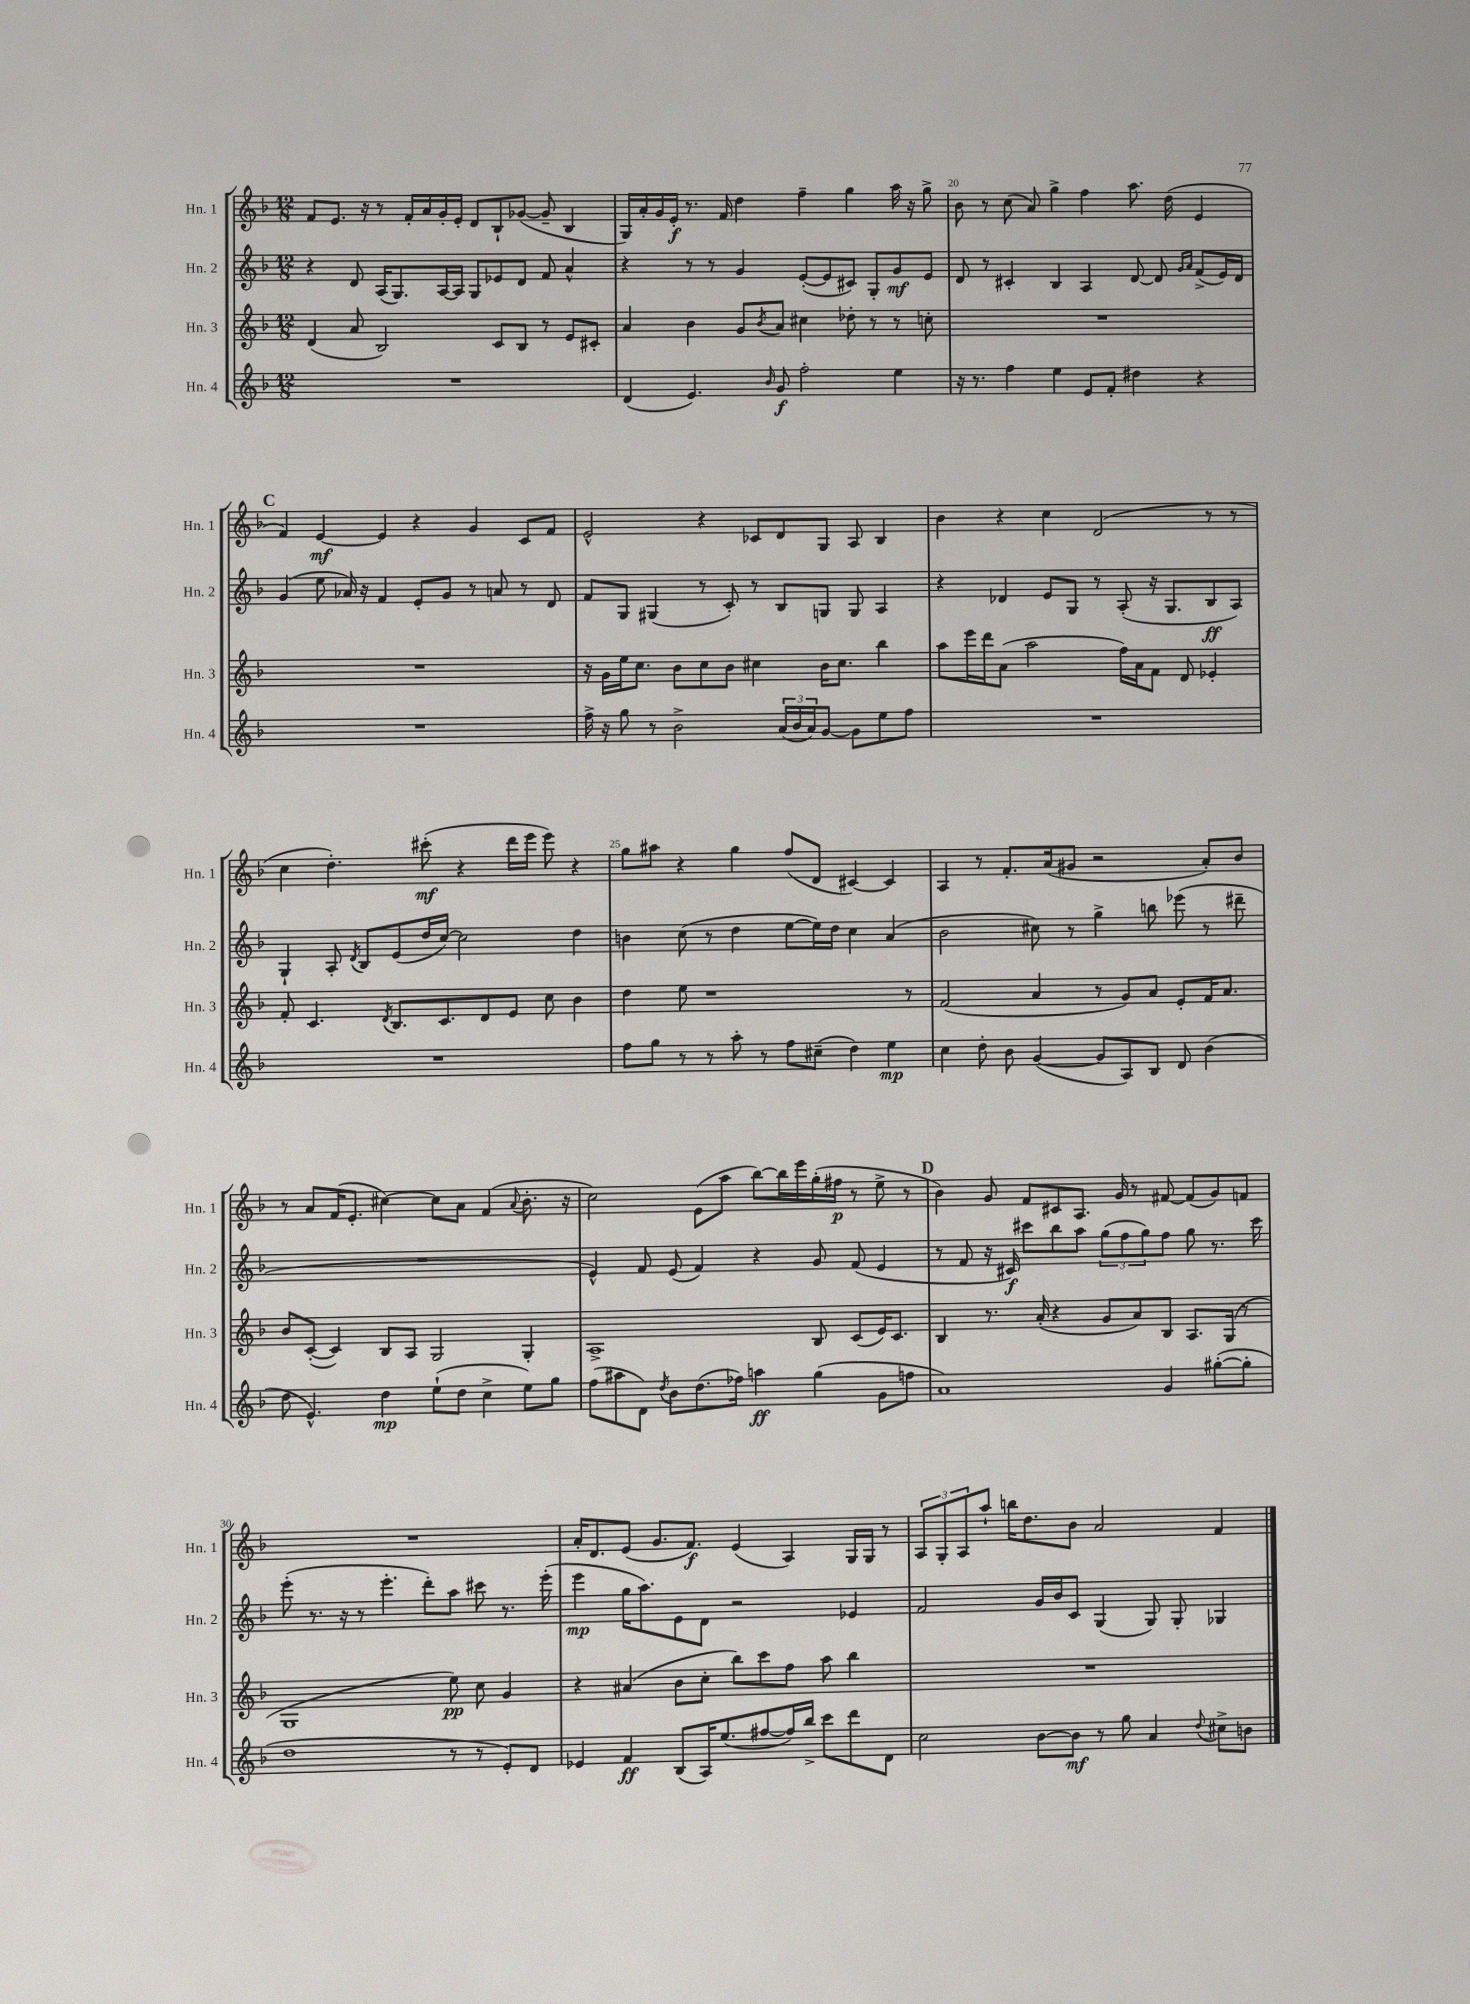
<<
\new StaffGroup <<
\new Staff = "s0" \with { instrumentName = "Hn. 1" shortInstrumentName = "Hn. 1" } {
    \clef treble \key f \major \numericTimeSignature \time 12/8
    f'8 e'8. r16 r8 f'16-. a'16 g'16-. e'16-. d'8 bes8-! ges'8~( ges'8-- bes4 |
    g16) a'16-. g'16 e'16-.\f r8. f'16 d''4 f''4-- g''4 a''16 r16 g''8-> |
    bes'8 r8 c''8( a'8) g''4-> f''4 a''8. d''16( e'4 |
    \mark \markup { \bold "C" } f'4) e'4~\mf e'4 r4 g'4 c'8 f'8 |
    e'2-^ r4 ces'8 d'8 g8 a8 bes4 |
    bes'4 r4 c''4 d'2( r8 r8 |
    c''4 d''4.-.) cis'''8-.\mf( r4 d'''16 e'''16 e'''8) r4 |
    g''8 ais''8 r4 g''4 f''8( d'8 cis'4~) cis'4 |
    a4 r8 f'8.-. a'16( gis'8 r2 a'8-.) bes'8 |
    r8 a'8 f'16( e'8.-. cis''4~) cis''8 a'8 f'4( \appoggiatura { a'8 } bes'8.-. r16 |
    c''2) e'8( a''8 bes''8~) bes''16 e'''16 g''16-.( fis''16\p r8 e''8-> r8 |
    \mark \markup { \bold "D" } bes'4) g'8 f'8 cis'8 a8. g'16 r8 fis'8~ fis'8( g'8) f'8 |
    R1. |
    a'16-. d'8. e'8( g'8. f'8.\f) e'4( a4) g16 g16 r8 |
    \tuplet 3/2 { a8 g8-. a8 } a''8-! b''16 d''8. bes'8 a'2 f'4 \bar "|." |
}
\new Staff = "s1" \with { instrumentName = "Hn. 2" shortInstrumentName = "Hn. 2" } {
    \clef treble \key f \major \numericTimeSignature \time 12/8
    r4 d'8 a16( g8.) a16~ a16 g8 ees'8 d'8 f'8 a'4-^ |
    r4 r8 r8 g'4 e'8~-.( e'8 cis'8) g8-. g'8\mf e'8 |
    d'8 r8 cis'4-. bes4 a4 d'8~ d'8 \grace { g'16 a'16 } f'8->( e'16) d'16 |
    \mark \markup { \bold "C" } g'4( e''8 aes'16) r16 f'4 e'8-. g'8 r8 a'8 r8 d'8 |
    f'8 g8 gis4( r8 c'8-.) r8 bes8 g8 g8 a4 |
    r4 des'4 e'8 g8 r8 a8-.( r16 g8. bes8\ff a8) |
    g4-! a8-. \acciaccatura { d'8 } bes8 e'8( d''16 c''16~) c''2 d''4 |
    b'4 c''8( r8 d''4 e''8~ e''16) d''16 c''4 a'4( |
    bes'2 cis''8) r8 g''4-> b''8 ees'''8( r8 dis'''8-- |
    R1. |
    e'4-^) f'8 e'8( f'4) r4 g'8 f'8( e'4 |
    \mark \markup { \bold "D" } r8 f'8 r16 cis'16\f) cis'''8 bes''8 a''8 \tuplet 3/2 { g''8( f''8 g''8) } f''8 g''8 r8. cis'''16 |
    e'''8-.( r8. r16 r8 e'''4.-. d'''8-.) a''8 cis'''8 r8. e'''16-.( |
    e'''4\mp g''16 a''8.) e'8 d'8 r2 ees'4 |
    f'2 g'16 bes'16 c'8 g4( g8) g8-. ges4 \bar "|." |
}
\new Staff = "s2" \with { instrumentName = "Hn. 3" shortInstrumentName = "Hn. 3" } {
    \clef treble \key f \major \numericTimeSignature \time 12/8
    d'4( a'8 bes2) c'8 bes8 r8 e'8 cis'8-. |
    a'4 bes'4 g'8 \acciaccatura { bes'8 } a'8 cis''4 des''8-. r8 r8 c''8-. |
    R1. |
    \mark \markup { \bold "C" } R1. |
    r16 g'16 e''16 c''8. bes'8 c''8 bes'8 cis''4 bes'16 cis''8. bes''4 |
    a''8 e'''16 d'''16 a'8( a''2 f''16) a'16 f'8 d'8 ees'4-. |
    f'8-. c'4. \acciaccatura { d'8 } bes8. c'8. d'8 e'8 c''8 bes'4 |
    d''4 e''8 r1 r8 |
    f'2( a'4 r8 g'8) a'8 e'8-. f'16 a'8. |
    bes'8 c'8~-.( c'4) bes8 a8 g2 g4-. |
    a1-> bes8 c'8( e'16) c'8. |
    \mark \markup { \bold "D" } bes4 r8. a'16-.( r4 g'8 a'8) bes8 a8. g16( r8 |
    g1 e''8\pp) c''8 g'4 |
    r4 ais'4( bes'8 c''8-. bes''8) c'''8 f''8 a''8 bes''4 |
    R1. \bar "|." |
}
\new Staff = "s3" \with { instrumentName = "Hn. 4" shortInstrumentName = "Hn. 4" } {
    \clef treble \key f \major \numericTimeSignature \time 12/8
    R1. |
    d'4( e'4.) \grace { bes'16 } g'8\f f''2-. e''4 |
    r16 r8. f''4 e''4 e'8 f'8-. dis''4 r4 |
    \mark \markup { \bold "C" } R1. |
    f''16-> r16 g''8 r8 bes'2-> \tuplet 3/2 { a'16( bes'16 a'16) } g'8~ g'8 e''8 f''8 |
    R1. |
    R1. |
    f''8 g''8 r8 r8 a''8-. r8 f''8 cis''8--( d''4) e''4\mp |
    c''4 d''8-. bes'8 g'4~( g'8 a8) bes8 d'8 bes'4( |
    d''8 e'4.-^) d''4\mp e''8-!( d''8 c''4-> e''8) g''8 |
    f''8( ais''8 d'8) \acciaccatura { d''8 } bes'8 d''8.( fes''16) a''4\ff g''4( g'8 f''8 |
    \mark \markup { \bold "D" } a'1) g'4 gis''8~-.( gis''8-. |
    d''1 r8 r8 e'8-.) d'8 |
    ees'4 f'4\ff bes8( a16) e''8.( fis''8~ fis''16) bes''16-> c'''8 d'''8 d'8 |
    c''2 bes'8~ bes'8\mf r8 g''8 a'4 \appoggiatura { d''8 } cis''8-> b'8 \bar "|." |
}
>>
>>
\layout { \context { \Score currentBarNumber = #18 \override BarNumber.break-visibility = ##(#f #t #t) barNumberVisibility = #(every-nth-bar-number-visible 5) } }
